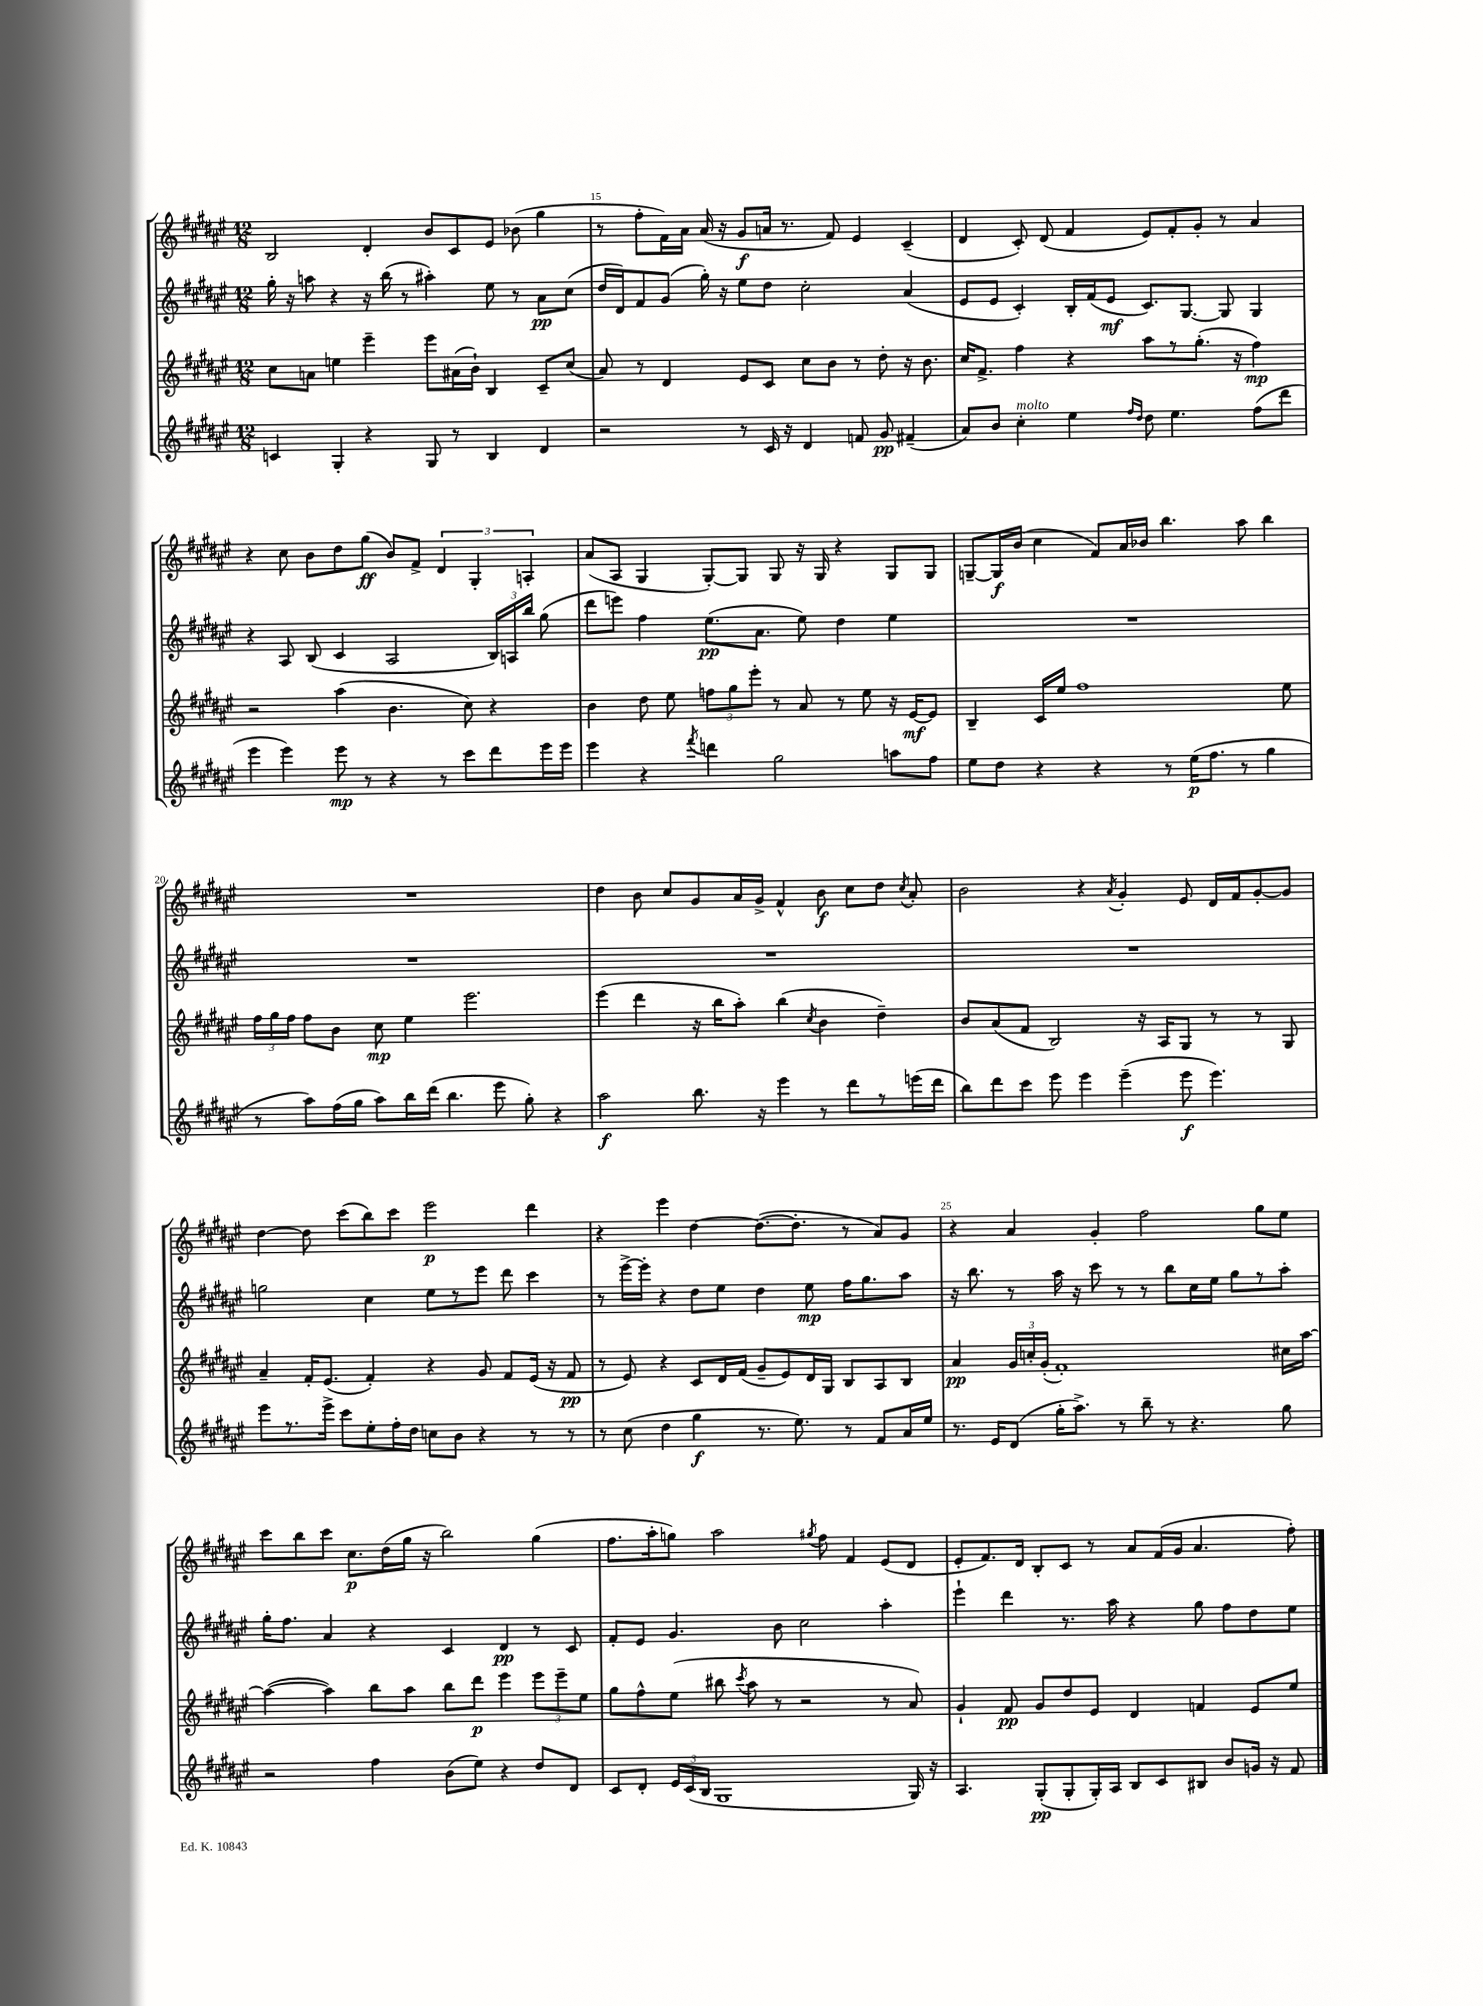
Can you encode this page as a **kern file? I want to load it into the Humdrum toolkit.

**kern	**kern	**kern	**kern
*staff4	*staff3	*staff2	*staff1
*clefG2	*clefG2	*clefG2	*clefG2
*k[f#c#g#d#a#e#]	*k[f#c#g#d#a#e#]	*k[f#c#g#d#a#e#]	*k[f#c#g#d#a#e#]
*M12/8	*M12/8	*M12/8	*M12/8
4c	8cc#	16gg#'	2B
.	.	16r	.
.	8a	8aa	.
4G#'	4ee	4r	.
4r	4eee#~	16r	4d#'
.	.	(16bb	.
.	.	8r	.
8G#	8eee#	4aa#')	8b
8r	(16a#	.	8c#
.	16b`)	.	.
4B	4B	8ee#	8e#
.	.	8r	(8b-
4d#	8c#~	8a#	4gg#
.	(8cc#	(8cc#	.
=	=	=	=
2r	8a#)	16dd#	8r
.	.	16d#)	.
.	8r	8f#	8ff#'
.	4d#	(8g#	16f#)
.	.	.	16a#
.	.	16gg#')	(16a#
.	.	16r	16r
8r	8e#	8ee#	8g#
16c#	8c#	8dd#	16a
16r	.	.	8.r
4d#	8cc#	2cc#'	.
.	8b	.	8f#)
8f	8r	.	4e#
8g#	8dd#'	.	.
(4f#~	16r	(4a#	(4c#~
.	8.b	.	.
=	=	=	=
8a#)	16cc#	8e#	4d#
.	8.f#^	.	.
8b	.	8e#	.
4cc#'	4ff#	4c#')	8c#')
.	.	.	(8d#
4ee#	4r	16B'	4f#
.	.	(16f#	.
.	.	8e#	.
16qqff#	.	.	.
16qqdd#	.	.	.
8dd#	8aa#	8.c#)	8e#)
4.ee#	8r	.	8f#'
.	.	[8.G#	.
.	(8.gg#'	.	8g#'
.	.	8G#]	8r
.	16r	.	.
(8ff#	4ff#)	4G#	4a#
8ddd#	.	.	.
=	=	=	=
4eee#	2r	4r	4r
4eee#)	.	8A#	8cc#
.	.	(8B	8b
8eee#	(4aa#	4c#	8dd#
8r	.	.	(8gg#
4r	4.b	2A#	8b)
.	.	.	8f#^
8r	.	.	6d#
8ccc#	8cc#)	.	.
.	.	.	6G#'
8ddd#	4r	24B)	.
.	.	24A	.
.	.	24bb	6A'
16eee#	.	(8gg#	.
16eee#	.	.	.
=	=	=	=
4eee#	4b	8ddd#	(8a#
.	.	8eee)	8A#
4r	8dd#	4ff#	4G#
.	8ee#	.	.
8qfff#	.	.	.
4ddd	12ff	(8.ee#	[8G#')
.	12gg#	.	.
.	.	.	8G#]
.	12eee#'	.	.
.	.	8.a#	.
2gg#	8r	.	8G#
.	8a#	8ee#)	16r
.	.	.	16G#
.	8r	4dd#	4r
.	8ee#	.	.
8aa	16r	4ee#	8G#
.	[16e#	.	.
8ff#	8e#]	.	8G#
=	=	=	=
8ee#	4B~	1.r	[8G~
8dd#	.	.	16G]
.	.	.	(16b
4r	16c#	.	4cc#
.	16ee#	.	.
.	1ff#	.	.
4r	.	.	8f#)
.	.	.	16a#
.	.	.	16b-
8r	.	.	4.bb
(16ee#	.	.	.
8.ff#	.	.	.
8r	.	.	8aa#
4gg#	.	.	4bb
.	8ee#	.	.
=	=	=	=
8r	24ff#	1.r	1.r
.	24gg#	.	.
.	24ff#	.	.
8aa#)	8ff#	.	.
(16ff#	8b	.	.
16gg#	.	.	.
8aa#)	8cc#	.	.
16bb	4ee#	.	.
(16ddd#	.	.	.
4.bb	.	.	.
.	2.eee#	.	.
8eee#	.	.	.
8gg#')	.	.	.
4r	.	.	.
=	=	=	=
2aa#	(4eee#	1.r	4dd#
.	4ddd#	.	8b
.	.	.	8cc#
8.bb	16r	.	8g#
.	16bb	.	.
.	8aa#')	.	16a#
16r	.	.	16g#^
4eee#	(4bb	.	4f#^^
.	8qcc#	.	.
8r	4b	.	8b
8ddd#	.	.	8cc#
8r	4dd#~)	.	8dd#
.	.	.	8qcc#
(16eee	.	.	8a#'
16ddd#	.	.	.
=	=	=	=
8bb)	8b	1.r	2b
8ddd#	(8a#	.	.
8ccc#	8f#	.	.
8eee#	2B)	.	.
4eee#	.	.	4r
.	.	.	8qa#
(4eee#~	.	.	4g#'
.	16r	.	.
.	16A#	.	.
8eee#	8G#	.	8e#
4.eee#)	8r	.	16d#
.	.	.	16f#
.	8r	.	[8g#'
.	8G#	.	8g#]
=	=	=	=
8eee#	4a#~	2gg	[4dd#
8.r	.	.	.
.	16f#'	.	8dd#]
16eee#^	(8.e#	.	.
8ccc#	.	.	(8ccc#
8ee#'	4f#')	4cc#	8bb)
16ff#'	.	.	8ccc#
16dd#	.	.	.
8cc	4r	8ee#	2eee#
8b	.	8r	.
4r	8g#	8eee#	.
.	8f#	8ddd#	.
8r	(16e#	4ccc#	4ddd#
.	16r	.	.
8r	8f#	.	.
=	=	=	=
8r	8r	8r	4r
(8cc#	8e#)	[16eee#^	.
.	.	16eee#']	.
4dd#	4r	4r	4eee#
4gg#	8c#	8dd#	[4dd#
.	16d#	8ee#	.
.	(16f#	.	.
8.r	8g#~	4dd#	(8.dd#_
.	8e#)	.	.
8.ee#)	.	.	8.dd#']
.	16d#	8ee#	.
.	16G#	.	.
8r	8B	16ff#	8r
.	.	8.gg#	.
8f#	8A#	.	8a#)
16a#	8B	8aa#	8g#
16ee#	.	.	.
=	=	=	=
8.r	4a#	16r	4r
.	.	8.bb	.
16e#	.	.	.
(8d#	24g#	8r	4a#
.	24cc'	.	.
.	(24g#'	.	.
16gg#'	1f#')	16aa#	.
8.aa#^)	.	16r	.
.	.	8ccc#	4g#'
8r	.	8r	.
8bb~	.	8r	2ff#
8r	.	8bb	.
4.r	.	16cc#	.
.	.	16ee#	.
.	.	8gg#	.
.	.	8r	8gg#
8gg#	16cc#	8aa#'	8ee#
.	[16aa#	.	.
=	=	=	=
2r	(4aa#_	16gg#'	8ccc#
.	.	8.ff#	.
.	.	.	8bb
.	4aa#])	4a#	8ccc#
.	.	.	8.cc#
4ff#	8bb	4r	.
.	.	.	(16dd#
.	8aa#	.	16gg#
.	.	.	16r
(8b	8bb	4c#	2bb)
8ee#)	8ddd#	.	.
4r	4eee#	4d#	.
8dd#	12eee#	8r	(4gg#
.	12eee#~	.	.
8d#	.	8c#	.
.	12ee#	.	.
=	=	=	=
8c#	8gg#	8f#'	8.ff#
8d#'	8ff#^^	8e#	.
.	.	.	16aa#'
24e#	(8ee#	4.g#	8gg)
(24c#	.	.	.
24B	.	.	.
1G#	8bb#	.	2aa#
.	8qccc#	.	.
.	8aa#	.	.
.	8r	8b	.
.	2r	2cc#	.
.	.	.	8qgg#
.	.	.	8ff#
.	.	.	4f#
.	8r	4aa#'	(8e#
16G#)	8a#)	.	8d#
16r	.	.	.
=	=	=	=
4.A#	4g#`	4eee#`	8e#'
.	.	.	8.f#)
.	8f#	4ddd#	.
.	.	.	16d#
(8G#'	8g#	.	8B'
8G#'	8dd#	8.r	8c#
16G#')	8e#	.	8r
16A#	.	16aa#	.
8B	4d#	4r	8a#
8c#	.	.	(16f#
.	.	.	16g#
8B#	4f	8gg#	4.a#
8b	.	8ff#	.
16g	8e#	8dd#	.
16r	.	.	.
8f#	8ee#	8ee#	8ff#')
==	==	==	==
*-	*-	*-	*-
